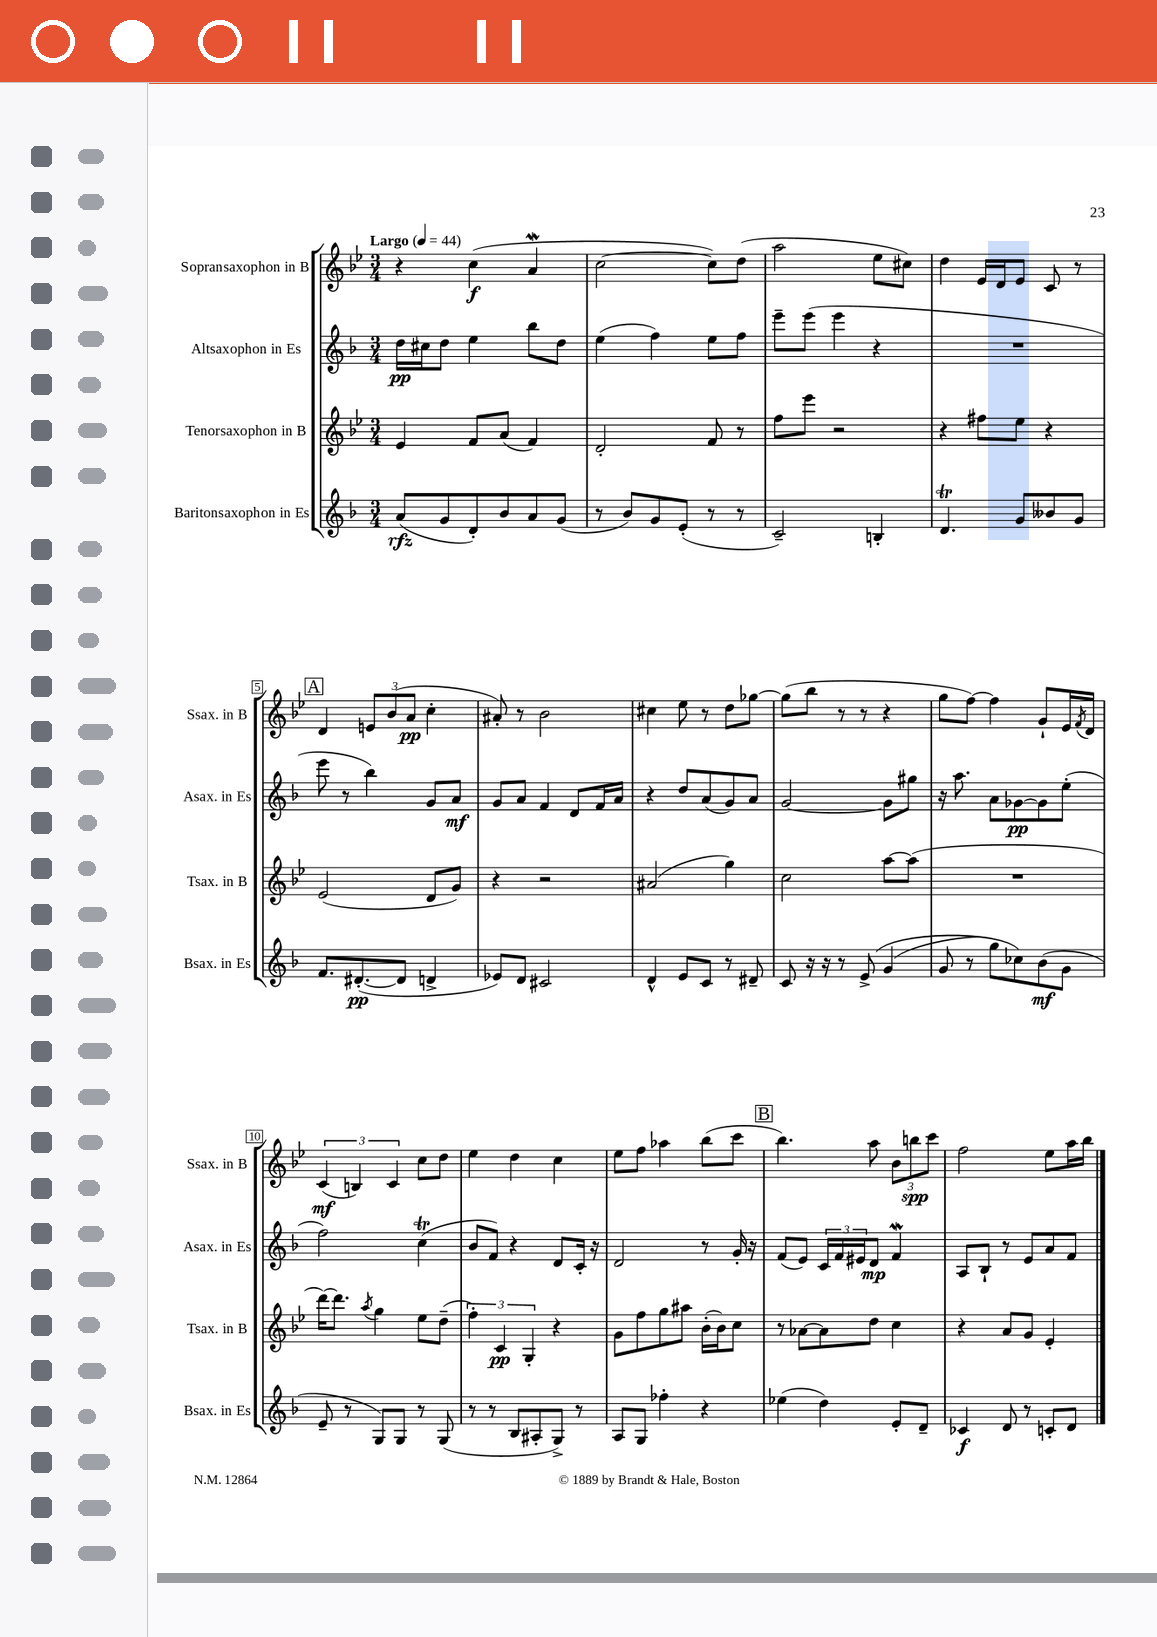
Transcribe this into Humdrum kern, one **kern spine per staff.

**kern	**kern	**kern	**kern
*staff4	*staff3	*staff2	*staff1
*clefG2	*clefG2	*clefG2	*clefG2
*k[b-]	*k[b-e-]	*k[b-]	*k[b-e-]
*M3/4	*M3/4	*M3/4	*M3/4
*MM44	*MM44	*MM44	*MM44
(8a/L	4e-/	16dd\LL	4r
.	.	16cc#\J	.
8g/	.	8dd\J	.
8d'/)	8f/L	4ee\	(4cc\
8b-/	(8a/J	.	.
8a/	4f/)	8bb-\L	4a/
(8g/J	.	8dd\J	.
=	=	=	=
8r	2d'/	(4ee\	[2cc\
8b-/L)	.	.	.
8g/	.	4ff\)	.
(8e'/J	.	.	.
8r	8f/	8ee\L	8cc\]L)
8r	8r	8ff\J	(8dd\J
=	=	=	=
2c~/)	8ff\L	8eee~\L	2aa\
.	8eee-\J	(8eee\J	.
.	2r	4eee\	.
4B'/	.	4r	8ee-\L
.	.	.	8cc#\J)
=	=	=	=
4.d/	4r	2.r	4dd\
.	8ff#\L	.	16e-/LL
.	.	.	16d/J
8g/L	8ee-\J	.	8e-/J
8b--/	4r	.	8c/
8g/J	.	.	8r
=	=	=	=
8.f/L	(2e-/	8eee\	4d/
.	.	8r	.
([8.d#'/	.	.	.
.	.	4bb-\)	12e/L
.	.	.	(12b-/
8d#/]J	.	.	.
.	.	.	12a/J
4d^/	8d/L	8g/L	4cc'\
.	8g/J)	8a/J	.
=	=	=	=
8e-/L)	4r	8g/L	8a#'/)
8d/J	.	8a/J	8r
2c#/	2r	4f/	2b-\
.	.	8d/L	.
.	.	16f/L	.
.	.	16a/JJ	.
=	=	=	=
4d^^/	(2a#/	4r	4cc#\
8e/L	.	8dd/L	8ee-\
8c/J	.	(8a/	8r
8r	4gg\)	8g/)	8dd\L
8d#~/	.	8a/J	[8gg-\J
=	=	=	=
8c/	2cc\	[2g/	(8gg-\]L
16r	.	.	8bb-\J
16r	.	.	.
8r	.	.	8r
&(8e^/	.	.	8r
(4g/	[8aa\L	8g\]L	4r
.	(8aa\]J	8gg#\J	.
=	=	=	=
8g/	2.r	16r	8gg\L
.	.	8.aa\	.
8r	.	.	[8ff\J)
8gg\L)	.	8a\L	4ff\]
8cc-\&)	.	[8g-\	.
(8b-\	.	8g-\]	8g`/L
8g\J	.	(8ee'\J	16e-/L
.	.	.	8qf/
.	.	.	16d/JJ
=	=	=	=
8e~/	[16ddd\LK)	2ff\)	(6c/
.	8.ddd\]J	.	.
8r	.	.	.
.	.	.	6B/)
.	8qaa/	.	.
8G/L)	4gg\	.	.
.	.	.	6c/
8G/J	.	.	.
8r	8ee-\L	(4cc\	8cc\L
(8G/	(8dd~\J	.	8dd\J
=	=	=	=
8r	6ff'\)	8b-/L	4ee-\
8r	.	8f/J)	.
.	6c/	.	.
8B-/L	.	4r	4dd\
.	6G'/	.	.
8A#'/	.	.	.
8G^/J)	4r	8d/L	4cc\
8r	.	16c'/Jk	.
.	.	16r	.
=	=	=	=
8A/L	8g\L	2d/	8ee-\L
8G/J	8ff\	.	8ff\J
4ff-'\	8gg\	.	4aa-\
.	8aa#\J	.	.
4r	(16b-'\LL	8r	(8bb-\L
.	16b-\J)	.	.
.	8cc\J	16g'/	8ccc\J
.	.	16r	.
=	=	=	=
(4ee-\	8r	(8f/L	4.bb-\)
.	[8a-\L	8e/J)	.
4dd\)	8a-\]	24c/LL	.
.	.	24f/	.
.	.	24e#/J	.
.	8dd\J	8d/J	8aa\
8e'/L	4cc\	4f/	12b-\L
.	.	.	12bb\
8d~/J	.	.	.
.	.	.	12ccc\J
=	=	=	=
4c-/	4r	8A/L	2ff\
.	.	8B-`/J	.
8d/	8a/L	8r	.
8r	8g/J	8e/L	.
8c'/L	4e-'/	8a/	8ee-\L
8d/J	.	8f/J	16aa\L
.	.	.	16bb-\JJ
==	==	==	==
*-	*-	*-	*-
